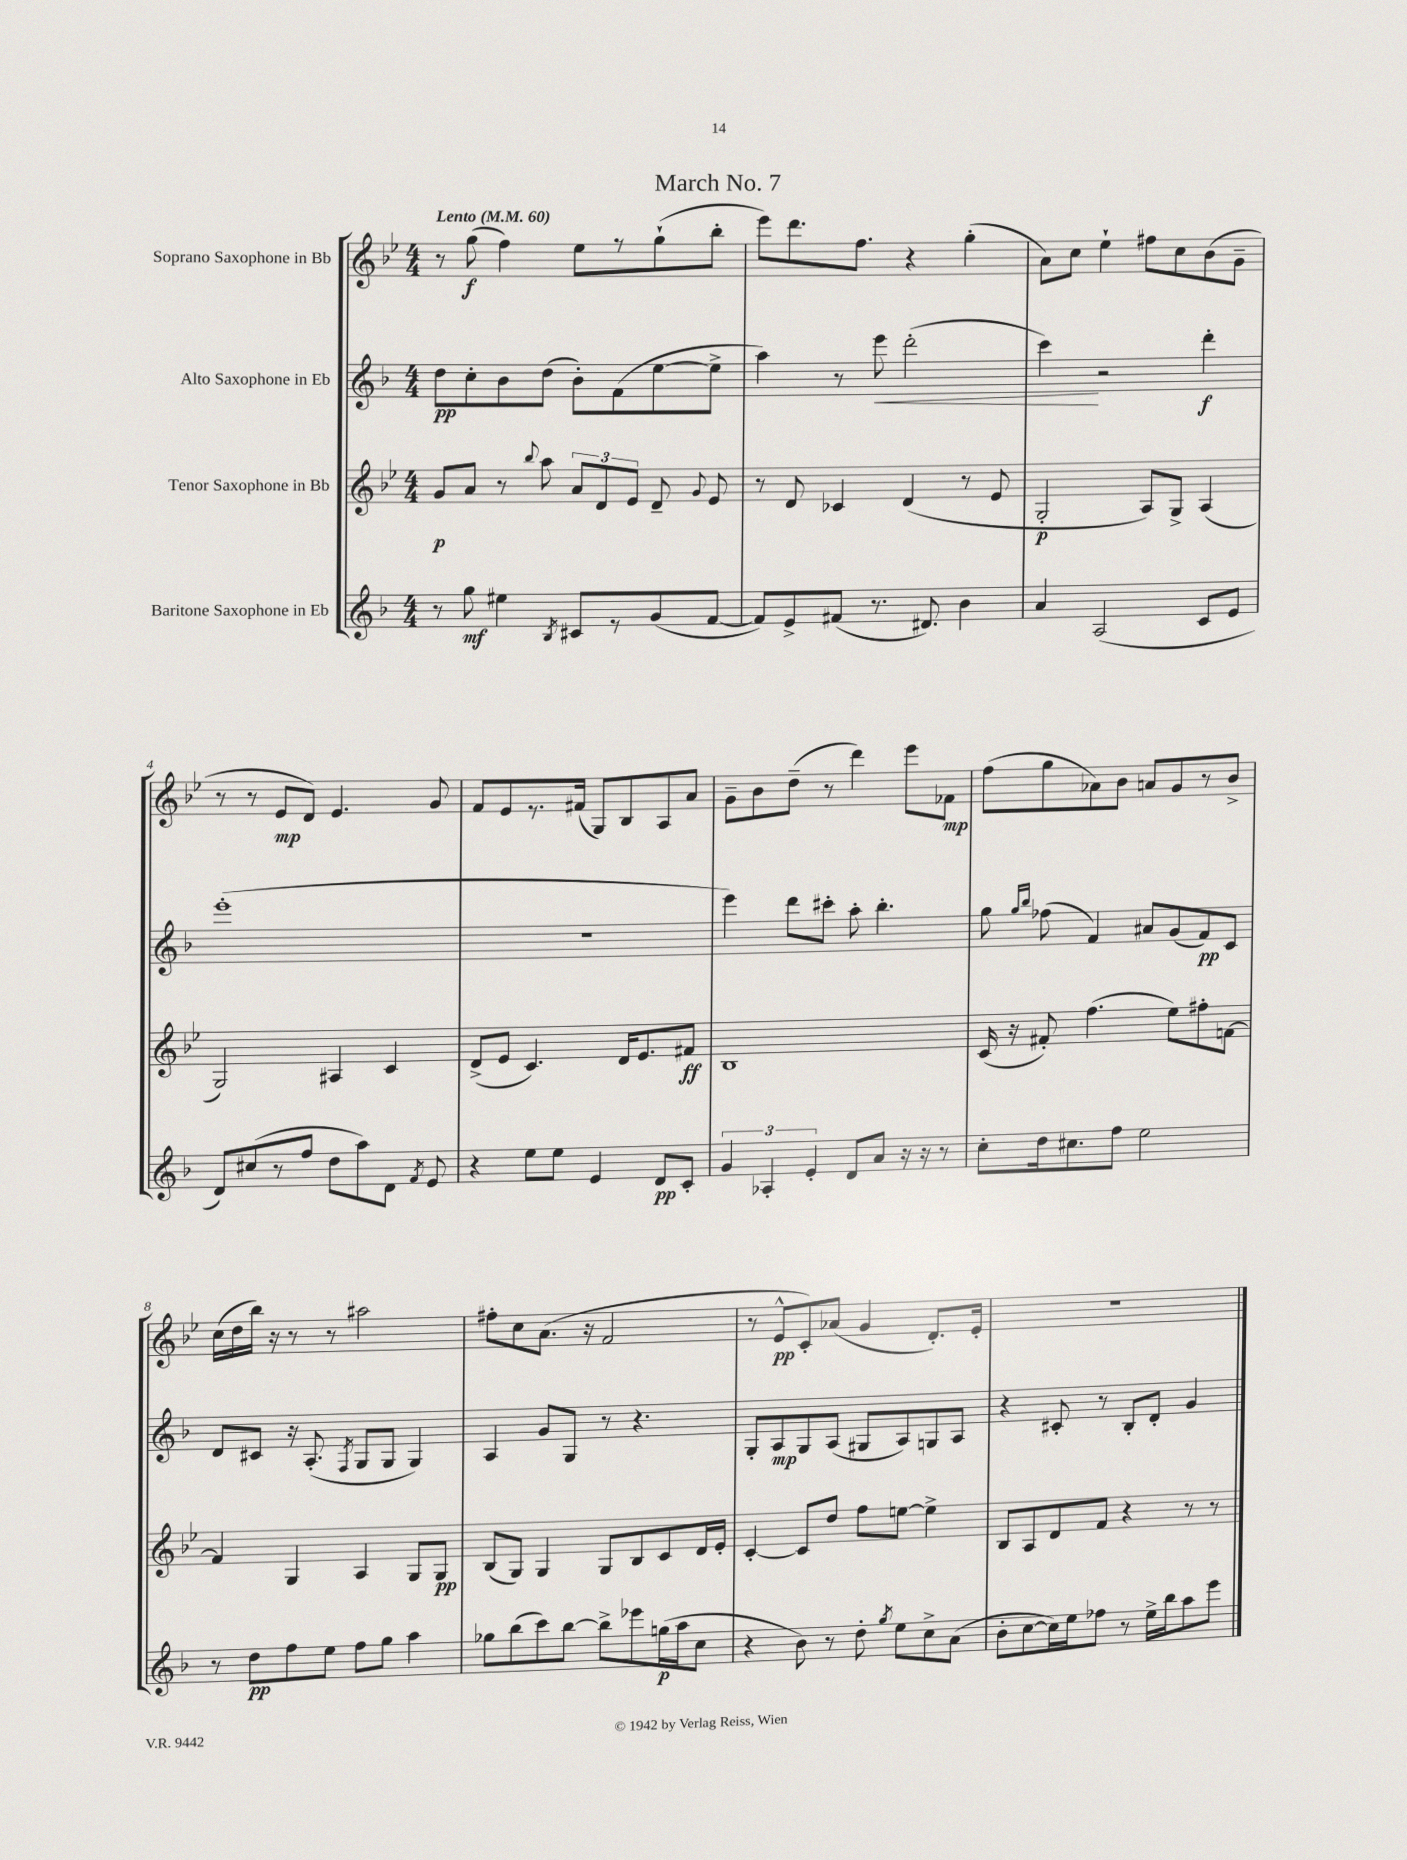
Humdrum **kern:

**kern	**kern	**kern	**kern
*staff4	*staff3	*staff2	*staff1
*clefG2	*clefG2	*clefG2	*clefG2
*k[b-]	*k[b-e-]	*k[b-]	*k[b-e-]
*M4/4	*M4/4	*M4/4	*M4/4
*MM60	*MM60	*MM60	*MM60
8r	8g	8dd	8r
8gg	8a	8cc'	(8gg
4ee#	8r	8b-	4ff)
.	8qqbb-	.	.
.	8aa	(8dd	.
8qB-	.	.	.
8c#	12a	8b-')	8ee-
.	12d	.	.
8r	.	(8f	8r
.	12e-	.	.
(8g	8d~	[8ee	(8gg`
.	8qqg	.	.
[8f	8e-	8ee^]	8bb-'
=	=	=	=
8f])	8r	4aa)	8eee-)
8e^	8d	.	8.ddd
(8f#	4c-	8r	.
.	.	.	8.ff
8.r	.	8eee	.
.	(4d	(2ddd'	4r
8.d#)	.	.	.
4b-	8r	.	(4gg'
.	8e-	.	.
=	=	=	=
4a	2G'	4ccc)	8a)
.	.	.	8cc
(2A	.	2r	4ee-`
.	8A)	.	8ff#
.	8G^	.	8cc
8c	(4A	4ddd'	(8b-
8e	.	.	8g~
=	=	=	=
8d)	2G)	(1eee'	8r
(8cc#	.	.	8r
8r	.	.	8e-
8ff	.	.	8d)
8dd	4A#	.	4.e-
8aa)	.	.	.
8d	4c	.	.
8qf	.	.	.
8e	.	.	8g
=	=	=	=
4r	(8d^	1r	8f
.	8e-	.	8e-
8ee	4.c)	.	8.r
8ee	.	.	.
.	.	.	(16f#
4e	.	.	8G)
.	16d	.	8B-
.	8.e-	.	.
8d	.	.	8A
8c'	8f#	.	8a
=	=	=	=
6g	1B-	4eee)	8g~
.	.	.	8b-
6A-'	.	.	.
.	.	8ddd	(8dd~
6e'	.	.	.
.	.	8ccc#'	8r
8d	.	8aa'	4ddd)
8a	.	4.bb-'	.
16r	.	.	8eee-
16r	.	.	.
8r	.	.	8f-
=	=	=	=
8cc'	(16c	8gg	(8ff
.	16r	.	.
.	.	16qqgg	.
.	.	16qqbb-	.
16dd	8f#')	(8ff-	8gg
8.cc#	.	.	.
.	(4.ff	4f)	8a-)
8ff	.	.	8b-
2ee	.	8a#	8a
.	8ee-)	(8g	8g
.	8ff#'	8f)	8r
.	[8f	8c	8b-^
=	=	=	=
8r	4f]	8d	(16cc
.	.	.	16dd
8dd	.	8c#	16bb-)
.	.	.	16r
8ff	4G	16r	8r
.	.	(8.A'	.
8ee	.	.	8r
.	.	8qF	.
8ff	4A	8G	2aa#
8gg	.	8G	.
4aa	8G	4G)	.
.	8G	.	.
=	=	=	=
8gg-	(8B-	4A	8ff#'
(8bb-	8G)	.	8cc
8ccc)	4G	8g	(8.a
[8bb-	.	8G	.
.	.	.	16r
8bb-^]	8G	8r	2f
8eee-	8B-	4.r	.
(16gg	8c	.	.
16aa	.	.	.
8cc	16d	.	.
.	16e-'	.	.
=	=	=	=
4r	[4c'	8G'	8r
.	.	8A	8e-^^
8b-)	8c]	8G	8c')
8r	8dd	(8A	(8a-
8dd'	8ff	8G#	4g
8qgg	.	.	.
8ee	[8ee	8A)	.
8cc^	4ee^]	8G	8.d')
(8a	.	8A	.
.	.	.	16e-'
=	=	=	=
8b-'	8B-	4r	1r
[8cc	8A	.	.
16cc])	8d	8c#'	.
16ee	.	.	.
8ff-	8f	8r	.
8r	4r	8B-'	.
16ee^	.	8d'	.
16bb-	.	.	.
8aa	8r	4g	.
8eee	8r	.	.
==	==	==	==
*-	*-	*-	*-
